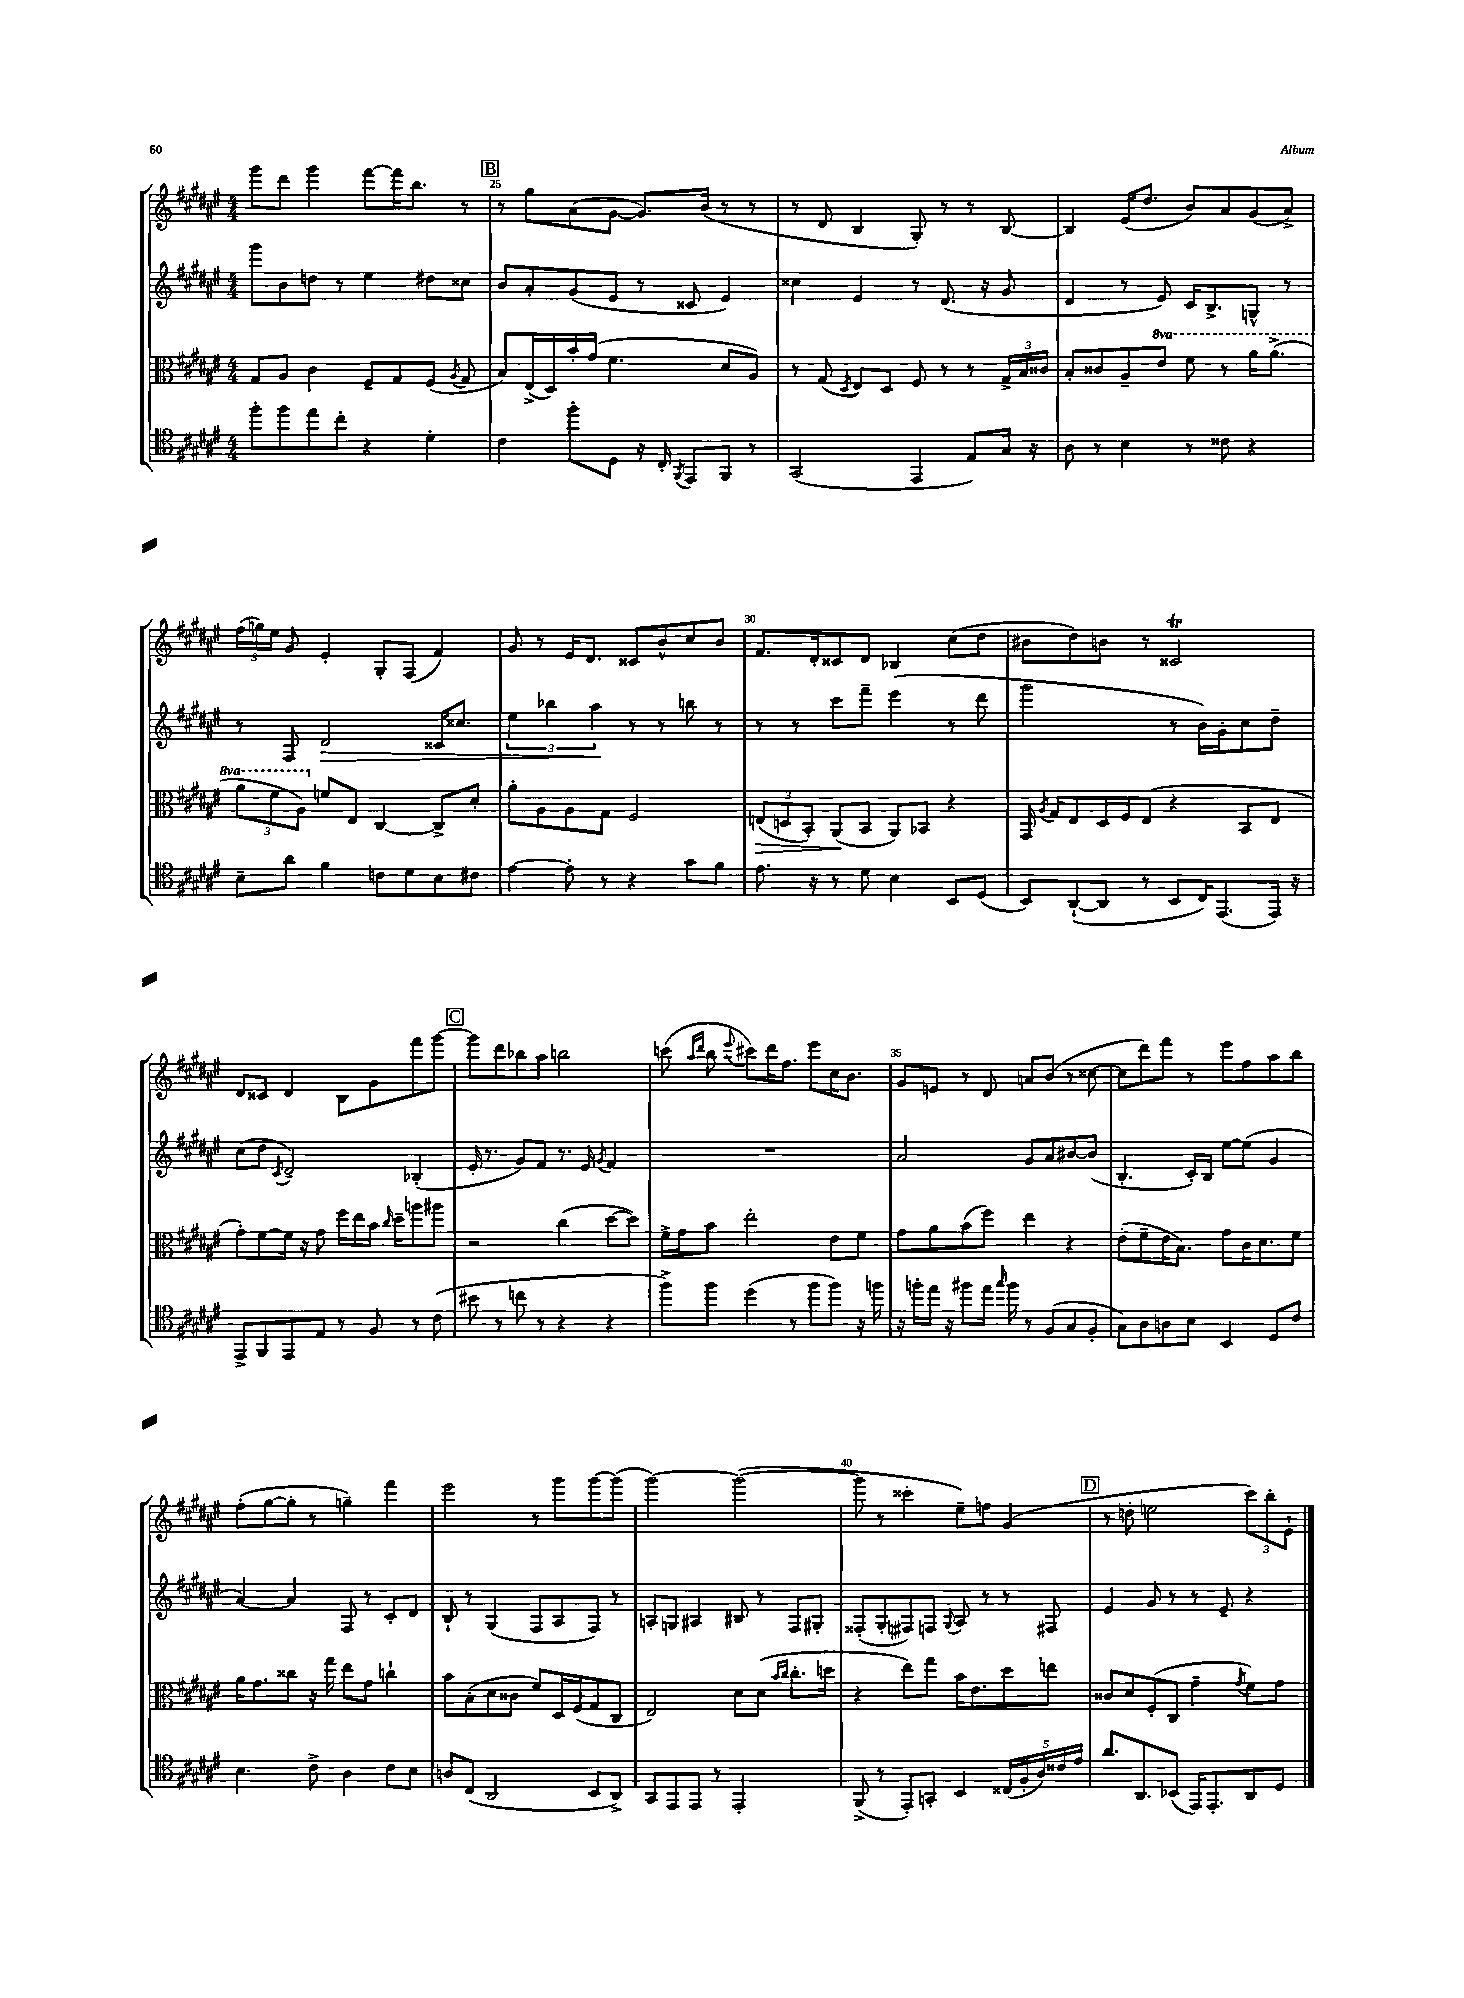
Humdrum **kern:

**kern	**kern	**kern	**kern
*staff4	*staff3	*staff2	*staff1
*clefC4	*clefC3	*clefG2	*clefG2
*k[f#c#g#d#a#e#]	*k[f#c#g#d#a#e#]	*k[f#c#g#d#a#e#]	*k[f#c#g#d#a#e#]
*M4/4	*M4/4	*M4/4	*M4/4
8ff#'\L	8G#/L	8ggg#\L	8ggg#\L
8ff#\	8A#/J	8b\	8ddd#\J
8ee#\	4c#\	8dd\J	4ggg#\
8cc#'\J	.	8r	.
4r	8F#~/L	4ee#\	[8fff#\L
.	8G#/	.	16fff#\]K
.	.	.	8.bb\J
4d#'\	(8F#/J	8dd#\L	.
.	8qA#/	.	.
.	8G#/	8cc##\J	8r
=	=	=	=
4c#\	8B/L)	8b/L	8r
.	(16E#^/L	8a#'/	8gg#\L
.	16D#/)	.	.
8ff#'\L	16b'/	(8g#/	(8a#\
.	(16g#/JJ	.	.
8D#\J	4.f#\	8e#/J	[8g#\J
16r	.	8r	8.g#/]L)
16C#'/	.	.	.
8qFF#/	.	.	.
8EE#/L	.	8c##/	.
.	.	.	(16b/Jk
8FF#/J	8d#/L	4e#/)	8r
8r	8A#/J)	.	8r
=	=	=	=
(2GG#/	8r	4cc##\	8r
.	(8G#/	.	8d#/
.	8qD#/	.	.
.	8E#/L)	4e#/	4B/
.	8D#/J	.	.
4EE#/	8F#/	8r	8G#'/)
.	8r	(8.d#/	8r
8E#/L)	8r	.	8r
.	.	16r	.
16G#/Jk	24G#^/LL	8g#/	[8B/
.	24B/	.	.
16r	.	.	.
.	24c##/JJ	.	.
=	=	=	=
8A#\	8B'/L	4d#/	4B/]
8r	8c##/	.	.
4B\	8A#~/	8r	(16e#/LK
.	.	.	8.dd#/J
.	8ee#/J	8e#/)	.
8r	8ff#\	16c#/LK	8b/L)
.	.	8.B^/	.
8c##\	8r	.	8a#/
4r	16aa#\LK	8G^^/J	(8g#/
.	(8.aa#^\J	.	.
.	.	8r	8a#^/J)
=	=	=	=
8B~\L	12aa#\L	8r	(24ff#\LL
.	.	.	24gg\)
.	12ff#\	.	24ee#\JJ
8a#\J	.	8F#/	8g#/
.	12a#\J)	.	.
4f#\	8f/L	2d#/	4e#'/
.	8E#/J	.	.
8c\L	[4C#/	.	8G#'/L
8d#\	.	.	(8F#/J
8B\	8C#^/]L	16c##/LK	4f#/)
.	.	8.cc##/J	.
8c#\J	8d#'/J	.	.
=	=	=	=
[4e#\	8a#'\L	6ee#\	8g#/
.	8A#\	.	8r
.	.	6bb-\	.
8e#'\]	8A#\	.	16e#/LK
.	.	.	8.d#/J
.	.	6aa#\	.
8r	8G#\J	.	.
4r	2F#/	8r	8c##/L
.	.	8r	8b^^/
8g#\L	.	8bb\	8cc#/
8f#\J	.	8r	8b/J
=	=	=	=
8.e#\	(12E/L	8r	8.f#/L
.	12D/	.	.
.	.	8r	.
.	12BB'/J)	.	.
16r	.	.	16d#'/k
8r	(8AA#/L	8ccc#\L	8c##/
8d#\	8BB/J	8fff#~\J	8d#/J
4B\	8AA#/L)	(4eee#\	4B-/
.	8BB-/J	.	.
8BB/L	4r	8r	(8cc#\L
(8D#/J	.	8ddd#\	8dd#\J
=	=	=	=
8BB/L)	16GG#/	2ggg#\	8b#\L
.	8qA#/	.	.
.	16G#/LK	.	.
([8AA#`/	8E#/	.	8dd#\)
8AA#/]J	16D#/L	.	8b\J
.	16F#/J	.	.
8r	(8E#/J	.	8r
8BB/L	4r	8r	2c##/
16C#/K)	.	16b\LL)	.
(8.EE#/	.	16g#'\J	.
.	8BB/L	8cc#\	.
16EE#/Jk)	8E#/J	8dd#~\J	.
16r	.	.	.
=	=	=	=
8EE#^/L	8g#'\L)	(8cc#\L	8d#/L
8FF#/	[8f#\	8dd#\J	8c##/J
.	.	8qc#/	.
8EE#/	16f#\]Jk	2d#~/)	4d#/
.	16r	.	.
8E#/J	8g#\	.	.
8r	16ff#\LL	.	8B\L
.	16ee#\	.	.
8F#/	16b\JJ	.	8g#\
.	16qqcc#/	.	.
.	16dd#~\LK	.	.
8r	8aa\	(4B-'/	8fff#\
(8c#\	8aa#\J	.	[8ggg#\J
=	=	=	=
8b#\	2r	16e#'/	8ggg#\]L
.	.	8.r	.
8r	.	.	8ddd#\
8cc\	.	8g#/L)	8bb-\
8r	.	8f#/J	8aa#\J
4r	(4cc#\	8.r	2bb\
.	.	16e#/	.
.	.	8qg#/	.
4r	[8dd#\L	4f#/	.
.	8dd#\]J)	.	.
=	=	=	=
8ff#^\L)	16f#^\LL	1r	(8ccc\
.	16g#\J	.	.
.	.	.	16qqaa#/LL
.	.	.	16qqddd#/JJ
8ff#\J	8b\J	.	8bb\
.	.	.	8qqeee#/
(4dd#\	2ee#'\	.	8ccc#\L)
.	.	.	16ddd#\K
.	.	.	8.ff#\J
8r	.	.	.
8ff#\L	.	.	8eee#\L
8ff#\J)	8e#\L	.	16cc#\K
.	.	.	8.b\J
16r	8f#\J	.	.
16ff\	.	.	.
=	=	=	=
16r	8g#\L	2a#/	8g#/L
16ff'\LL	.	.	.
16ee#\JJ	8a#\	.	8e/J
16r	.	.	.
8ff#\L	(8b\	.	8r
16ee#\Jk	8ff#\J)	.	8d#/
16qqgg#/	.	.	.
16ff#\	.	.	.
8r	4ee#\	8g#/L	8a/L
(8F#/L	.	8a#/	(8b/J
8G#/	4r	[8b#/	8r
8F#'/J	.	(8b#/]J	[8cc##\
=	=	=	=
8G#\L)	(8e#'\L	4.B'/	8cc##\]L
8A#\	8f#~\	.	8ddd#\)
8A\	16e#\K	.	8fff#\J
.	8.B\J)	.	.
8B\J	.	16c#'/LL)	8r
.	.	16B/JJ	.
4BB/	8g#\L	[8ee#\L	8eee#\L
.	16c#\K	(8ee#\]J	8ff#\
.	8.d#\	.	.
8D#/L	.	4g#/	8aa#\
8c#/J	8f#\J	.	8bb\J
=	=	=	=
4.B\	16a#\LK	[4a#/)	(8ff#'\L
.	8.g#\	.	.
.	.	.	[8gg#\
.	8cc##\J	4a#/]	8gg#'\]J
8c#^\	16r	.	8r
.	16gg#\	.	.
4A#\	8ee#\L	8F#/	4gg~\)
.	8g#\J	8r	.
8c#\L	4cc`\	8c#'/L	4fff#\
8B\J	.	8d#/J	.
=	=	=	=
8A/L	8b\L	8B`/	2eee#\
(8C#/J	(8B'\	8r	.
2AA#/	8d#\	(4G#/	.
.	8c##\J	.	.
.	8f#/L)	8F#/L	8r
.	16D#/L	8A#/	8ggg#\L
.	(16F#/J	.	.
8BB/L	8G#/	8F#/J)	[8ggg#\
8AA#^/J)	8C#/J	8r	(8ggg#\]J
=	=	=	=
8GG#/L	2E#/)	8A'/L	[2ggg#\)
8EE#/	.	8G/J	.
8EE#/J	.	4A#/	.
8r	.	.	.
2EE#'/	8d#\L	8B#/	(2ggg#\_
.	(8d#\J	8r	.
.	16qqb/LL	.	.
.	16qqcc#/JJ	.	.
.	8.cc#'\L	8F#/L	.
.	.	8G#'/J	.
.	16dd\Jk	.	.
=	=	=	=
(8FF#^/	4r	(8F##'/L	8ggg#\]
8r	.	8G#'/	8r
8EE#'/L)	8ee#\L)	8F#/)	4ccc##'\
8GG'/J	8gg#\J	8F/J	.
.	.	8qqG#/	.
4BB/	16b\LK	8A#/	8ee#~\L)
.	8.e#\	.	.
.	.	8r	8ff\J
(20C##/LL	8dd#\	8r	(4g#/
20F#'/	.	.	.
20A#/)	.	.	.
.	8ee\J	8F#/	.
20c##/	.	.	.
20e#/JJ	.	.	.
=	=	=	=
8.a#/L	8c##/L	4e#/	8r
.	8d#/	.	8dd'\
8.AA#/	.	.	.
.	(8F#'/	8g#/	2ee\
(8BB-/J	8C#/J	8r	.
16EE#/LK)	4g#~\	8r	.
8.EE#'/	.	.	.
.	.	8e#~/	.
.	8qg#/	.	.
8AA#/	8f#\L)	4r	12ccc#\L)
.	.	.	12bb'\
8D#/J	8g#\J	.	.
.	.	.	12e#`\J
==	==	==	==
*-	*-	*-	*-
